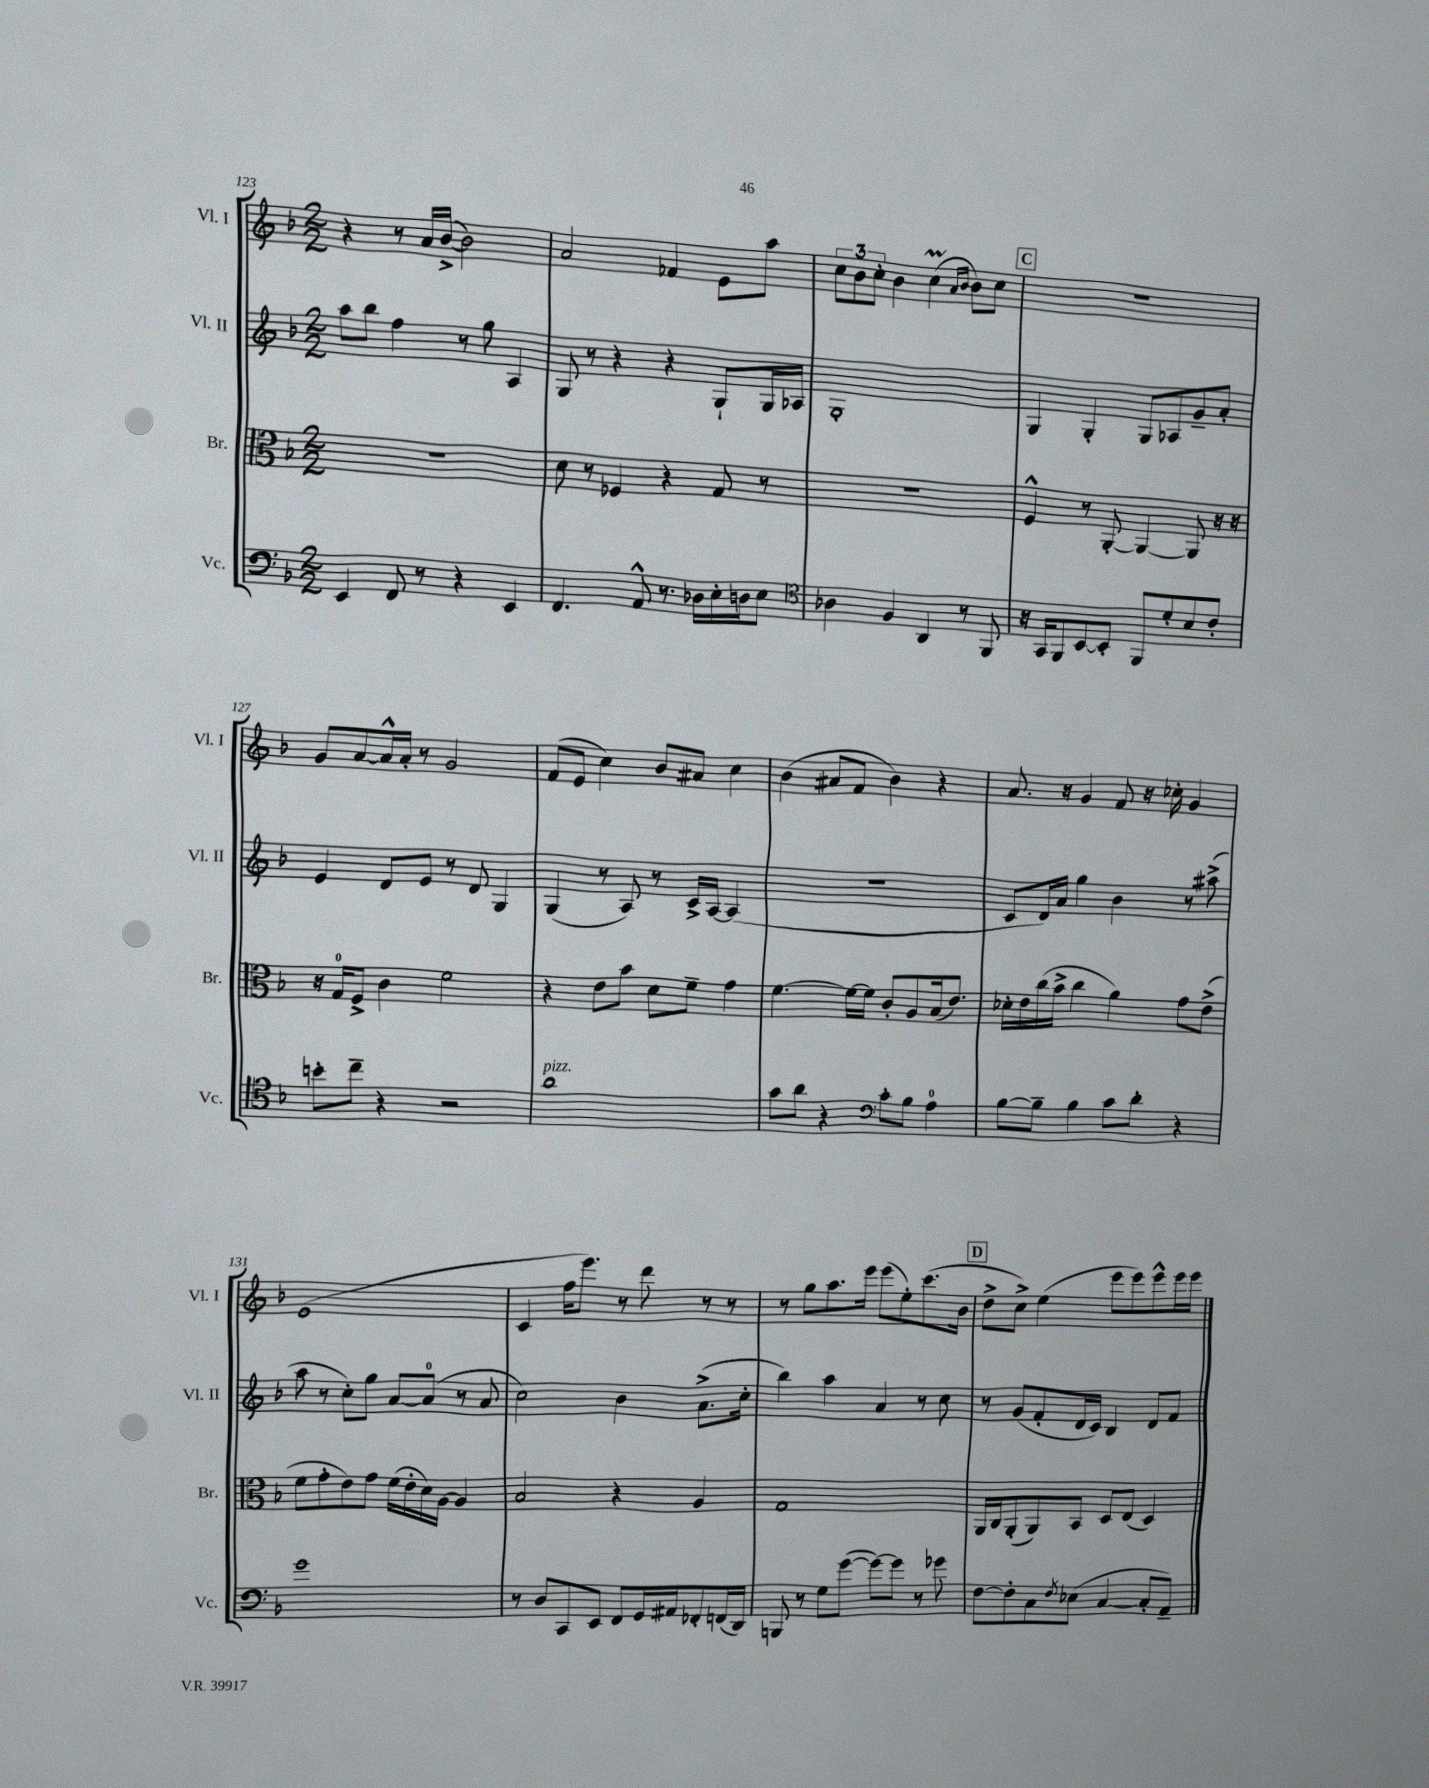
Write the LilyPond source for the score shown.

<<
\new StaffGroup <<
\new Staff = "s0" \with { instrumentName = "Vl. I" shortInstrumentName = "Vl. I" } {
    \clef treble \key f \major \numericTimeSignature \time 2/2
    r4 r8 a'16 bes'16~->( bes'2) |
    a'2 fes'4 e'8 a''8 |
    \tuplet 3/2 { c''8 bes'8 c''8-. } bes'4 c''4\prall( \grace { a'16 bes'16 } bes'8) c''8 |
    \mark \markup { \box "C" } r1 |
    g'8 a'8~ a'16-^ a'16-. r8 g'2 |
    f'8( e'8 c''4) bes'8 ais'8 c''4 |
    bes'4( ais'8 f'8 bes'4) r4 |
    a'8. r16 g'4 f'8 r16 ces''16-. g'4 |
    e'1( |
    c'4 f''16 e'''8.) r8 d'''8 r8 r8 |
    r8 g''8 a''8. e'''16 e'''8( e''8-.) c'''8.( bes'16 |
    \mark \markup { \box "D" } d''8-> c''8->) e''4( e'''8 e'''8) e'''8-^ e'''16 e'''16 \bar "|." |
}
\new Staff = "s1" \with { instrumentName = "Vl. II" shortInstrumentName = "Vl. II" } {
    \clef treble \key f \major \numericTimeSignature \time 2/2
    a''8 bes''8 f''4 r8 g''8 a4 |
    g8 r8 r4 r4 g8-! g16 aes16 |
    g1-. |
    \mark \markup { \box "C" } g4 g4-. g8 aes8 g'8-- a'8-. |
    e'4 d'8 e'8 r8 d'8 g4 |
    g4( r8 a8) r8 c'16-> a16~ a4( |
    r1 |
    c'8 d'16) a'16 g''4 bes'4 r8 ais''8->( |
    a''8 r8 c''8-.) g''8 a'8~ a'8-0( r8 a'8 |
    c''2) bes'4 a'8.->( c''16-. |
    bes''4) a''4 a'4 r8 c''8 |
    \mark \markup { \box "D" } r8 g'8( f'8-. d'16 c'16) bes4 d'8 f'8 \bar "|." |
}
\new Staff = "s2" \with { instrumentName = "Br." shortInstrumentName = "Br." } {
    \clef alto \key f \major \numericTimeSignature \time 2/2
    R1 |
    d'8 r8 fes4 r4 g8 r8 |
    R1 |
    \mark \markup { \box "C" } f4-^ r8 a,8~-. a,4~ a,8 r16 r16 |
    r16 g16-0 f8-> c'4 f'2 |
    r4 e'8 bes'8 d'8 f'8-- g'4 |
    f'4.~ f'16~ f'16 c'8-. a8 bes16( e'8.) |
    des'16-. e'16 c''16( bes'16-> c''4 a'4) g'8 e'8->( |
    f'8 g'8-. e'8) g'8 f'16( e'16-. d'16) a16~ a4 |
    bes2 r4 a4 |
    g1 |
    \mark \markup { \box "D" } a,16 c16 a,8-.( a,8) bes,8 d8 e8( d4) \bar "|." |
}
\new Staff = "s3" \with { instrumentName = "Vc." shortInstrumentName = "Vc." } {
    \clef bass \key f \major \numericTimeSignature \time 2/2
    e,4 f,8 r8 r4 e,4 |
    f,4. a,8-^ r8. des16 e16-. d16 e8 |
    \clef tenor aes4 f4 a,4 r8 f,8 |
    \mark \markup { \box "C" } r16 g,16 f,8 bes,8~ bes,8-. f,8 d'8-. bes8 c'8-. |
    b'8-. c''8-- r4 r2 |
    a'1^\markup { \italic "pizz." } |
    g'8 a'8 r4 \clef bass c'8-. bes8 a4-0 |
    bes8~ bes8-- bes4 c'8 d'8-. r4 |
    g'1 |
    r8 d8 c,8 e,8 f,8 g,16 ais,16 fes,8-. f,16( d,16) |
    b,,8 r8 g8 g'8~( g'8~) g'8 r8 ges'8 |
    \mark \markup { \box "D" } f8~ f8-. c8 \acciaccatura { f8 } ees8( c4~ c8-. a,8--) \bar "|." |
}
>>
>>
\layout { \context { \Score currentBarNumber = #123 } }
